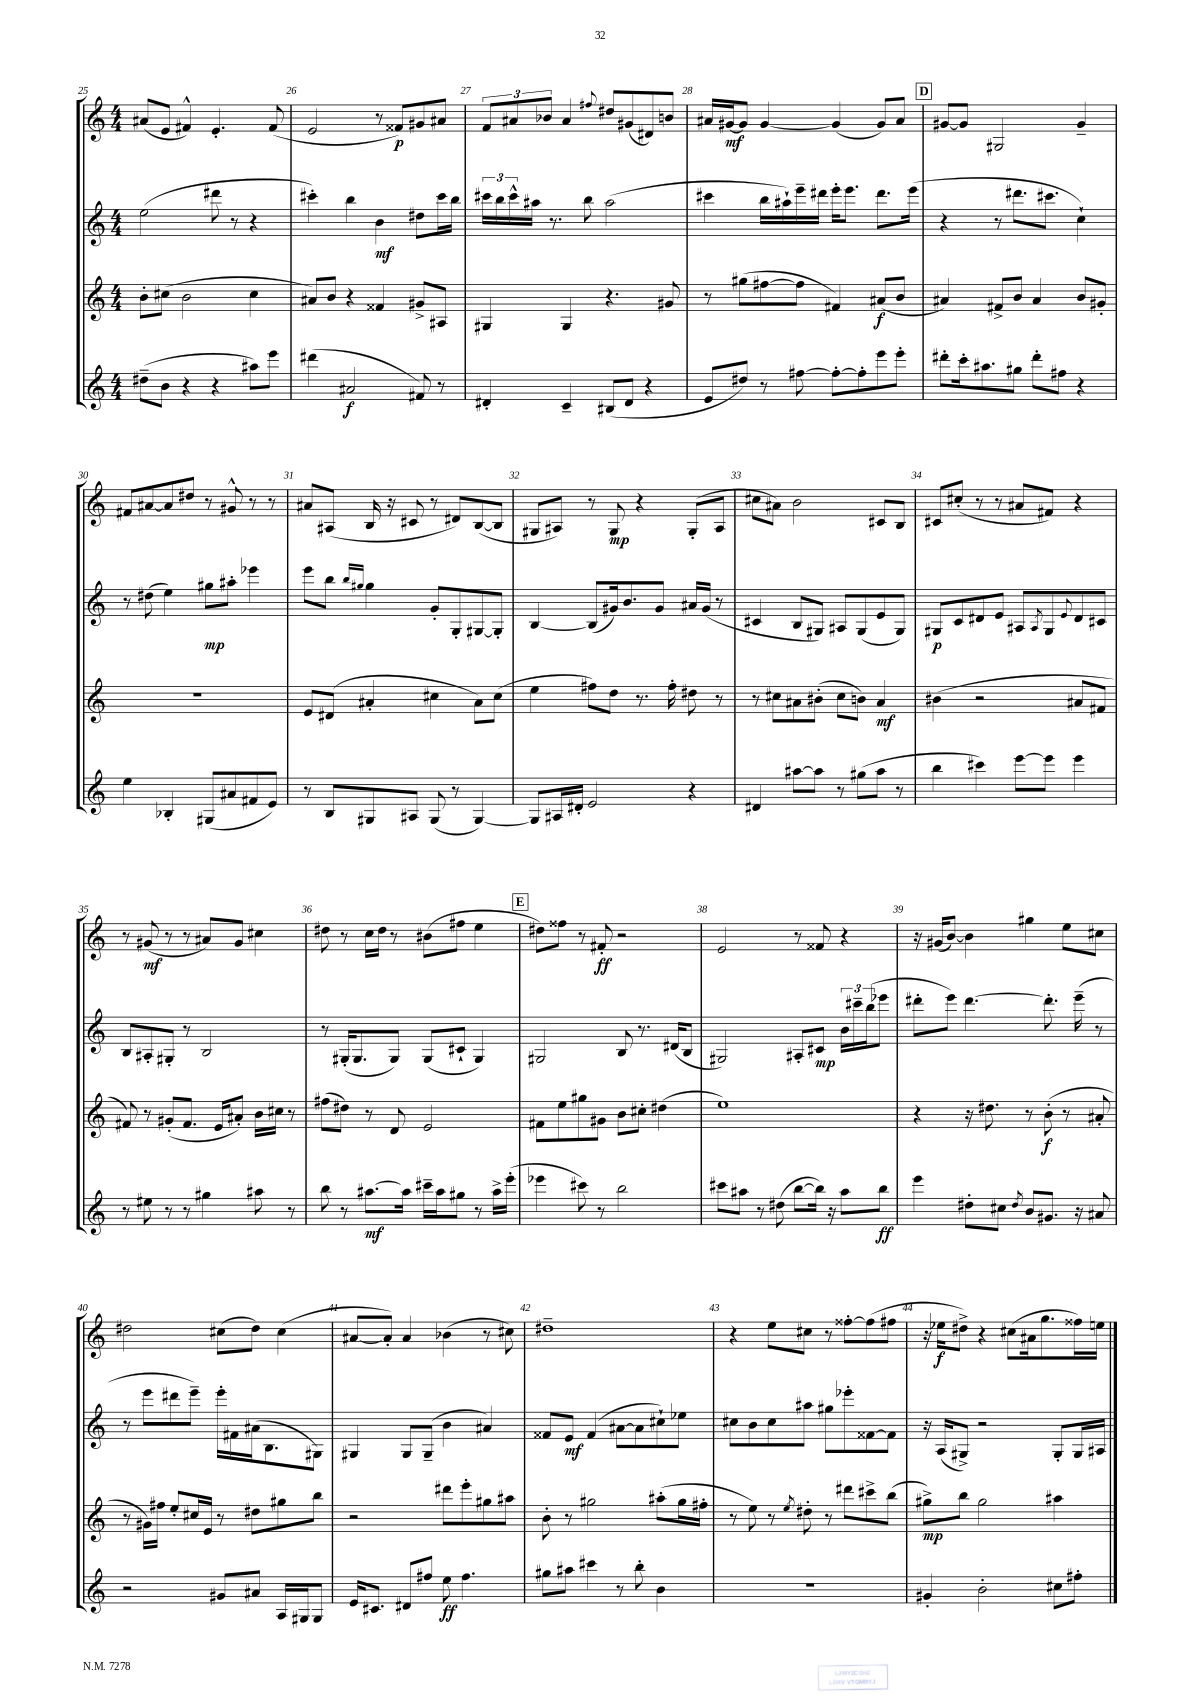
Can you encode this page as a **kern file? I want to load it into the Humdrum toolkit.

**kern	**kern	**kern	**kern
*staff4	*staff3	*staff2	*staff1
*clefG2	*clefG2	*clefG2	*clefG2
*k[]	*k[]	*k[]	*k[]
*M4/4	*M4/4	*M4/4	*M4/4
(8dd#~	8b'	(2ee	(8a#
8b	(8cc#	.	8e
4r	2b	.	4f#^^)
4r	.	8ddd#	4.e'
.	.	8r	.
8aa#)	4cc#	4r	.
8eee	.	.	(8f#
=	=	=	=
(4ddd#	8a#)	4ccc#')	2e
.	8b	.	.
2a#	4r	4bb	.
.	4f##	4b	8r
.	.	.	8f##)
8f#)	8g#^	8dd#	8g#
8r	8A#	16ccc#	8a#
.	.	16bb	.
=	=	=	=
4d#'	4G#	24ccc#	12f
.	.	24bb	.
.	.	24ccc#^^	12a#
.	.	16aa#	.
.	.	.	12b-
.	.	8.r	.
4c~	4G#	.	4a#
.	.	8bb	.
.	.	.	8qqff#
(8B#	4.r	(2aa#	8dd#
8d#	.	.	(8g#
4r	.	.	8d#)
.	8g#	.	8b
=	=	=	=
8e	8r	4ccc#	16a#
.	.	.	[16g#
8dd#)	(8gg#	.	8g#]
8r	[8ff#	16bb	[4g#
.	.	16aa#`)	.
[8ff#	8ff#]	16eee~	.
.	.	16ddd#	.
8ff#'_	4f#)	16eee'	(4g#]
.	.	8.eee	.
8ff#']	.	.	.
8eee	(8a#	8.ddd#	8g#)
8eee'	8b	.	8a#
.	.	(16eee	.
=	=	=	=
8ddd#'	4a#)	4r	[8g#
16ccc'	.	.	8g#]
8.aa#	.	.	.
.	8f#^	8r	2G#
8gg#	8b	8.ddd#	.
8ddd#'	4a#	.	.
.	.	8.ccc#	.
8ff#	.	.	.
4r	8b	4cc`)	4g#~
.	8g#'	.	.
=	=	=	=
4ee	1r	8r	8f#
.	.	(8dd#	[8a#
4B-'	.	4ee)	8a#]
.	.	.	8dd#
(8G#	.	8gg#	8r
8a#	.	8aa#'	8g#^^
8f#	.	4eee-	8r
8e)	.	.	8r
=	=	=	=
8r	8e	8eee	8a#
8B	(8d#	8bb	(8A#
.	.	16qqbb	.
.	.	16qqgg#	.
8G#	4a#'	4gg#	16B
.	.	.	16r
8A#	.	.	8c#
(8G#	4cc#	8g'	8r
8r	.	8G'	8d#)
[4G#)	8a#)	[8G#	([8B
.	(8cc#	8G#']	8B]
=	=	=	=
8G#]	4ee	[4B	8G#
16A#	.	.	8A#)
16d#'	.	.	.
2e	8ff#)	(8B]	8r
.	8dd	16g#)	8G#
.	.	8.b	.
.	8.r	.	4r
.	.	8g#	.
.	16ff#'	.	.
4r	8dd#	16a#	(8G#'
.	.	(16g#	.
.	8r	8r	8A#
=	=	=	=
4d#	8r	4c#	8cc#
.	8cc#	.	8a#)
[8aa#	8a#	8B	2b
8aa#]	(8b#'	8G#)	.
8r	8cc#	8A#	.
(8gg#	8b)	(8G#	.
8aa#	4a#	8e	8c#
8r	.	8G#)	8B
=	=	=	=
4bb	(4b#	8G#	8c#
.	.	8c	(8cc#'
4ccc#)	2r	8d#	8r
.	.	8e	8r
[8eee	.	8A#	8a#
.	.	8qA#	.
8eee]	.	8G#	8f#)
.	.	8qqe	.
4eee	8a#	8d#	4r
.	8f#	8c#	.
=	=	=	=
8r	8f#)	8B	8r
8ee#	8r	8A#'	(8g#
8r	(8g#'	8G#'	8r
8r	8.f#	8r	8r
4gg#	.	2B	8a#)
.	16e	.	.
.	8a#')	.	8g#
8aa#	16b	.	4cc#
.	16cc#	.	.
8r	8r	.	.
=	=	=	=
8bb	(8ff#	8r	8dd#
8r	8dd#)	(16G#'	8r
.	.	8.G#	.
[8.aa#	8r	.	16cc
.	.	.	16dd#
.	8d	8G#)	8r
16aa#]	.	.	.
16ccc#~	2e	(8G#	(8b#
16aa#	.	.	.
8gg#	.	8c#`	8ff#
8r	.	4G#)	4ee
16aa#^	.	.	.
(16eee'	.	.	.
=	=	=	=
4eee-	8f#	2G#	8dd#)
.	8ee	.	8ff##
8ccc#)	8gg#	.	8r
8r	8g#	.	8f#'
2bb	8b	8B	2r
.	8cc#'	8.r	.
.	(4dd#	.	.
.	.	(16d#	.
.	.	8B	.
=	=	=	=
8ccc#	1ee)	2G#)	2e
8aa#	.	.	.
8r	.	.	.
(8dd#	.	.	.
[8bb	.	8A#'	8r
16bb])	.	8c#	8f##
16r	.	.	.
8aa#	.	24b	4r
.	.	24ccc#~	.
.	.	(24bb	.
8bb	.	8eee-	.
=	=	=	=
4eee	4r	8ddd#'	16r
.	.	.	(16g#
.	.	8eee)	[8b)
8dd#'	16r	[4.ddd#	4b]
.	8.dd#	.	.
8cc#	.	.	.
8qdd#	.	.	.
8b	8r	.	4gg#
8.g#	(8b'	8.ddd#']	.
.	8r	.	8ee
16r	.	(16eee~	.
8a#	8a#'	8r	8cc#
=	=	=	=
2r	8r	8r	2dd#
.	16g#)	8eee	.
.	16ff#	.	.
.	8ee'	8ddd#	.
.	16cc#	8eee~)	.
.	16e	.	.
8g#	8r	16eee'	(8cc#
.	.	16f#	.
8a#	8dd#	(16a#	8dd#)
.	.	8.B	.
16A	8gg#	.	(4cc#
16G#	.	.	.
8G#	8bb	8G#)	.
=	=	=	=
16e	2r	4G#	[8a#
8.c#	.	.	.
.	.	.	8a#'])
8d#	.	8G#	4a#
8ff#	.	(8G#~	.
8ee	8ddd#	4b	(4b-
4.ff#	8eee'	.	.
.	8gg#	4a#)	8r
.	8aa#	.	8cc#)
=	=	=	=
8gg#	8b'	8f##	1dd#~
8aa#	8r	8e	.
4ccc#	2gg#	(4f##	.
8r	.	[8a#	.
8bb'	.	8a#]	.
4b	(8aa#'	8cc#`)	.
.	16gg#	8ee-	.
.	16ff#'	.	.
=	=	=	=
1r	8r	8cc#	4r
.	8ee)	8b	.
.	8r	8cc#	8ee
.	8qee	.	.
.	8dd#'	8aa#	8cc#
.	8r	8gg#	8r
.	8ddd#	8eee-'	[8ff##'
.	8ccc#^	[8f##	(8ff##]
.	(8bb	8f##]	8ff#
=	=	=	=
4g#'	8gg#^)	16r	16r
.	.	(16A	16ee-
.	8bb	8G#^)	8dd#^)
2b'	2gg#	2r	4r
.	.	.	(8cc#
.	.	.	16a#
.	.	.	8.gg
8cc#	4aa#	8G#'	.
8ff#'	.	16G#	16ff##)
.	.	16A#	16ee
==	==	==	==
*-	*-	*-	*-
